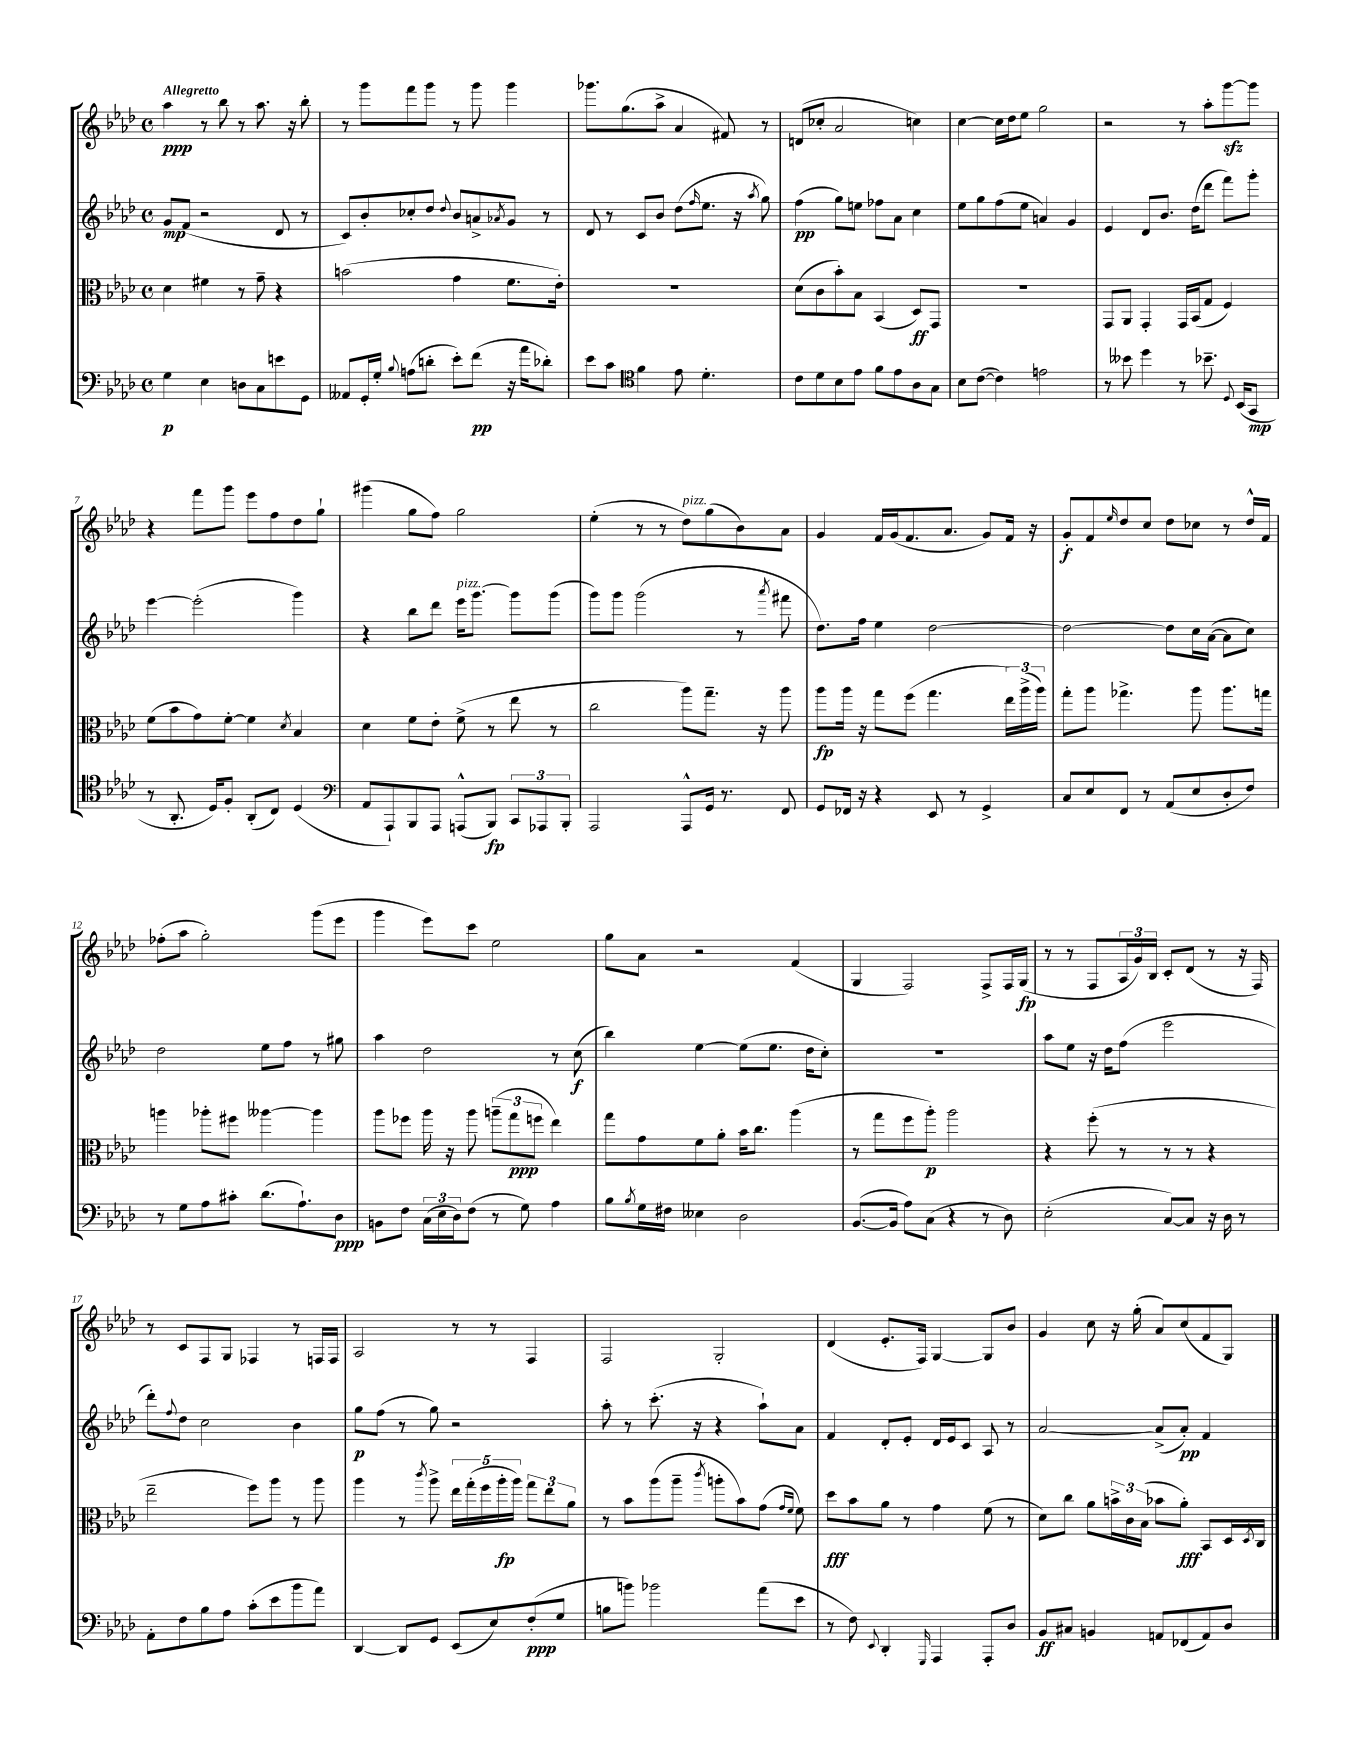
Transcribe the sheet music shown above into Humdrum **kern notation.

**kern	**kern	**kern	**kern
*staff4	*staff3	*staff2	*staff1
*clefF4	*clefC3	*clefG2	*clefG2
*k[b-e-a-d-]	*k[b-e-a-d-]	*k[b-e-a-d-]	*k[b-e-a-d-]
*M4/4	*M4/4	*M4/4	*M4/4
*met(c)	*met(c)	*met(c)	*met(c)
4G	4d-	8g	4aa-
.	.	(8f	.
4E-	4f#	2r	8r
.	.	.	8bb-
8D	8r	.	8r
8C	8g~	.	8.aa-
8e	4r	8d-	.
.	.	.	16r
8GG	.	8r	8bb-'
=	=	=	=
8AA--	(2b	8c)	8r
16GG'	.	8b-'	8ggg
16G'	.	.	.
8qqB-	.	.	.
(8A	.	8cc-'	8fff
8d'	.	8dd-	8ggg
.	.	8qqdd-	.
8e-')	4g	8b-	8r
(8f	.	8a^	8ggg
.	.	8qa-	.
16r	8.f	8g	4ggg
16a-	.	.	.
8d-')	.	8r	.
.	16e-')	.	.
=	=	=	=
8e-	1r	8d-	8.ggg-
8c	.	8r	.
.	.	.	(8.gg
*clefC4	*	*	*
4f	.	8c	.
.	.	8b-	8aa-^
8e-	.	(8dd-	4a-
.	.	16qqff	.
4.d-'	.	8.ee-	.
.	.	.	8f#)
.	.	16r	.
.	.	8qaa-	.
.	.	8gg)	8r
=	=	=	=
8c	(8d-	(4ff	(8d
8d-	8c	.	8cc-'
8B-	8b-')	8gg)	2a-
8e-	8B-	8ee	.
8f	(4BB-	8ff-	.
8e-	.	8a-	.
8A-	8D-)	4cc	4cc)
8G	8GG	.	.
=	=	=	=
8B-	1r	8ee-	[4cc
([8c	.	8gg	.
4c])	.	(8ff	16cc]
.	.	.	16dd-
.	.	8ee-	8ee-
2e	.	4a)	2gg
.	.	4g	.
=	=	=	=
8r	8GG	4e-	2r
8b--	8AA-	.	.
4dd-	4GG'	8d-	.
.	.	8.b-	.
8r	16GG	.	8r
.	(16BB-	(16dd-	.
8.b-~	8G	8ddd-	8aa-'
.	4F)	8fff)	[8ggg
8qqD-	.	.	.
(16BB-	.	.	.
8GG	.	8ggg'	8ggg]
=	=	=	=
8r	(8f	[4eee-	4r
8.AA-'	8b-	.	.
.	8g)	(2eee-']	8fff
16D-)	.	.	.
8F'	[8f'	.	8ggg
(8AA-'	4f]	.	8eee-
8C)	.	.	8ff
.	8qd-	.	.
(4D-	4B-	4ggg)	8dd-
.	.	.	8gg`
=	=	=	=
*clefF4	*	*	*
8AA-	4d-	4r	(4ggg#
8AAA-`)	.	.	.
8BBB-	8f	8bb-	8gg
8AAA-	8e-'	8ddd-	8ff)
(8AAA^^	(8f^	16eee-	2gg
.	.	[8.ggg	.
8BBB-)	8r	.	.
12CC	8ee-	8ggg]	.
12AAA-	.	.	.
.	8r	(8ggg	.
12BBB-'	.	.	.
=	=	=	=
2AAA-	2cc	8ggg)	(4ee-'
.	.	8ggg	.
.	.	(2ggg	8r
.	.	.	8r
8AAA-^^	8aa-)	.	8dd-)
16GG	8.gg~	.	(8gg
8.r	.	.	.
.	.	8r	8b-)
.	16r	.	.
.	.	8qaaa-	.
8FF	8aa-	8fff#	8a-
=	=	=	=
8GG	8aa-	8.dd-)	4g
16FF-	16aa-	.	.
16r	16r	16ff	.
4r	8gg	4ee-	16f
.	.	.	(16g
.	(8ff	.	8.f
8EE-	4.gg	[2dd-	.
.	.	.	8.a-
8r	.	.	.
4GG^	.	.	8g)
.	24ee-)	.	16f
.	(24aa-^	.	.
.	.	.	16r
.	24aa-)	.	.
=	=	=	=
8C	8gg'	2dd-_	8g'
8E-	8aa-	.	8f
.	.	.	16qqee-
8FF	4.gg-^	.	8dd-
8r	.	.	8cc
(8AA-	.	8dd-]	8dd-
8E-	8aa-	16cc	8cc-
.	.	([16a-	.
8D-'	8.aa-	8a-]	8r
8F)	.	8cc)	16dd-^^
.	16gg	.	16f
=	=	=	=
8r	4aa	2dd-	(8ff-'
8G	.	.	8aa-
8A-	8aa-'	.	2gg')
8c#'	8ff#	.	.
(8.d-	[4aa--	8ee-	.
.	.	8ff	.
8.A-`)	.	.	.
.	4aa--]	8r	(8ggg
8D-	.	8gg#	8eee-
=	=	=	=
8BB	8aa-	4aa-	4ggg
8F	8ff-	.	.
(24C	16aa-	2dd-	8eee-)
24E-	.	.	.
.	16r	.	.
24D-)	.	.	.
(8F	8aa-	.	8ccc
8r	(12aa~	.	2ee-
.	12gg	.	.
8G)	.	.	.
.	12ff	.	.
4A-	4ee-)	8r	.
.	.	(8cc	.
=	=	=	=
8B-	8gg	4bb-)	8gg
8qB-	.	.	.
16G	8g	.	8a-
16F#	.	.	.
4E--	8f	[4ee-	2r
.	8a-'	.	.
2D-	16b-	(8ee-]	.
.	8.cc	.	.
.	.	8.ee-	.
.	(4aa-	.	(4f
.	.	16dd-	.
.	.	8cc')	.
=	=	=	=
([8.BB-	8r	1r	4G
.	8gg	.	.
16BB-]	.	.	.
8A-)	8ff	.	2F)
(8C	8aa-')	.	.
4r	2aa-	.	.
8r	.	.	8F^
8D-)	.	.	16F
.	.	.	(16G
=	=	=	=
(2E-'	4r	8aa-	8r
.	.	8ee-	8r
.	(8ff'	16r	8F
.	.	16dd-	.
.	8r	(8ff	24A-
.	.	.	24g)
.	.	.	24B-
[8C)	8r	2eee-	8c'
8C]	8r	.	(8d-
16r	4r	.	8r
16D-	.	.	.
8r	.	.	16r
.	.	.	16F)
=	=	=	=
8AA-'	2ee-~	8ddd-')	8r
.	.	8qqff	.
8F	.	8dd-	8c
8B-	.	2cc	8F
8A-	.	.	8G
(8c'	8ff)	.	4F-
8e-	8aa-	.	.
8b-	8r	4b-	8r
8a-)	8aa-	.	16F
.	.	.	16F
=	=	=	=
[4DD-	4aa-	8gg	2A-
.	.	(8ff	.
8DD-]	8r	8r	.
.	8qccc	.	.
8GG	8aa-^	8gg)	.
(8EE-	20ee-	2r	8r
.	(20gg'	.	.
.	20ff	.	.
8E-)	.	.	8r
.	20aa-'	.	.
.	20aa-)	.	.
(8F'	12gg	.	4F
.	12ee-	.	.
8G	.	.	.
.	12a-	.	.
=	=	=	=
8B	8r	8aa-'	2F
8b)	8b-	8r	.
2b-	(8aa-	(8.ccc'	.
.	8aa-~	.	.
.	.	16r	.
.	8qccc	.	.
.	8aa'	4r	2G'
.	8b-)	.	.
(8a-	(8g	8aa-`)	.
.	16qqg	.	.
.	16qqf	.	.
8e-	8f)	8a-	.
=	=	=	=
8r	8dd-	4f	(4d-
8F)	8b-	.	.
8qqEE-	.	.	.
4DD-'	8a-	8d-'	8.e-'
.	8r	8e-'	.
.	.	.	16F)
16qqGGG	.	.	.
4AAA-	4g	16d-	[4G
.	.	16e-	.
.	.	8c	.
8AAA-'	(8f	8A-	8G]
8D-	8r	8r	8b-
=	=	=	=
8BB-	8d-)	[2a-	4g
8C#	8cc	.	.
4BB	8a-	.	8cc
.	24b^	.	16r
.	24c	.	.
.	.	.	(16gg'
.	(24B-	.	.
8AA	8b-	(8a-^]	8a-)
(8FF-	8a-')	8a-')	(8cc
8AA)	8BB-	4f	8f
8D-	16D-	.	8G)
.	8qD-	.	.
.	16C	.	.
==	==	==	==
*-	*-	*-	*-
